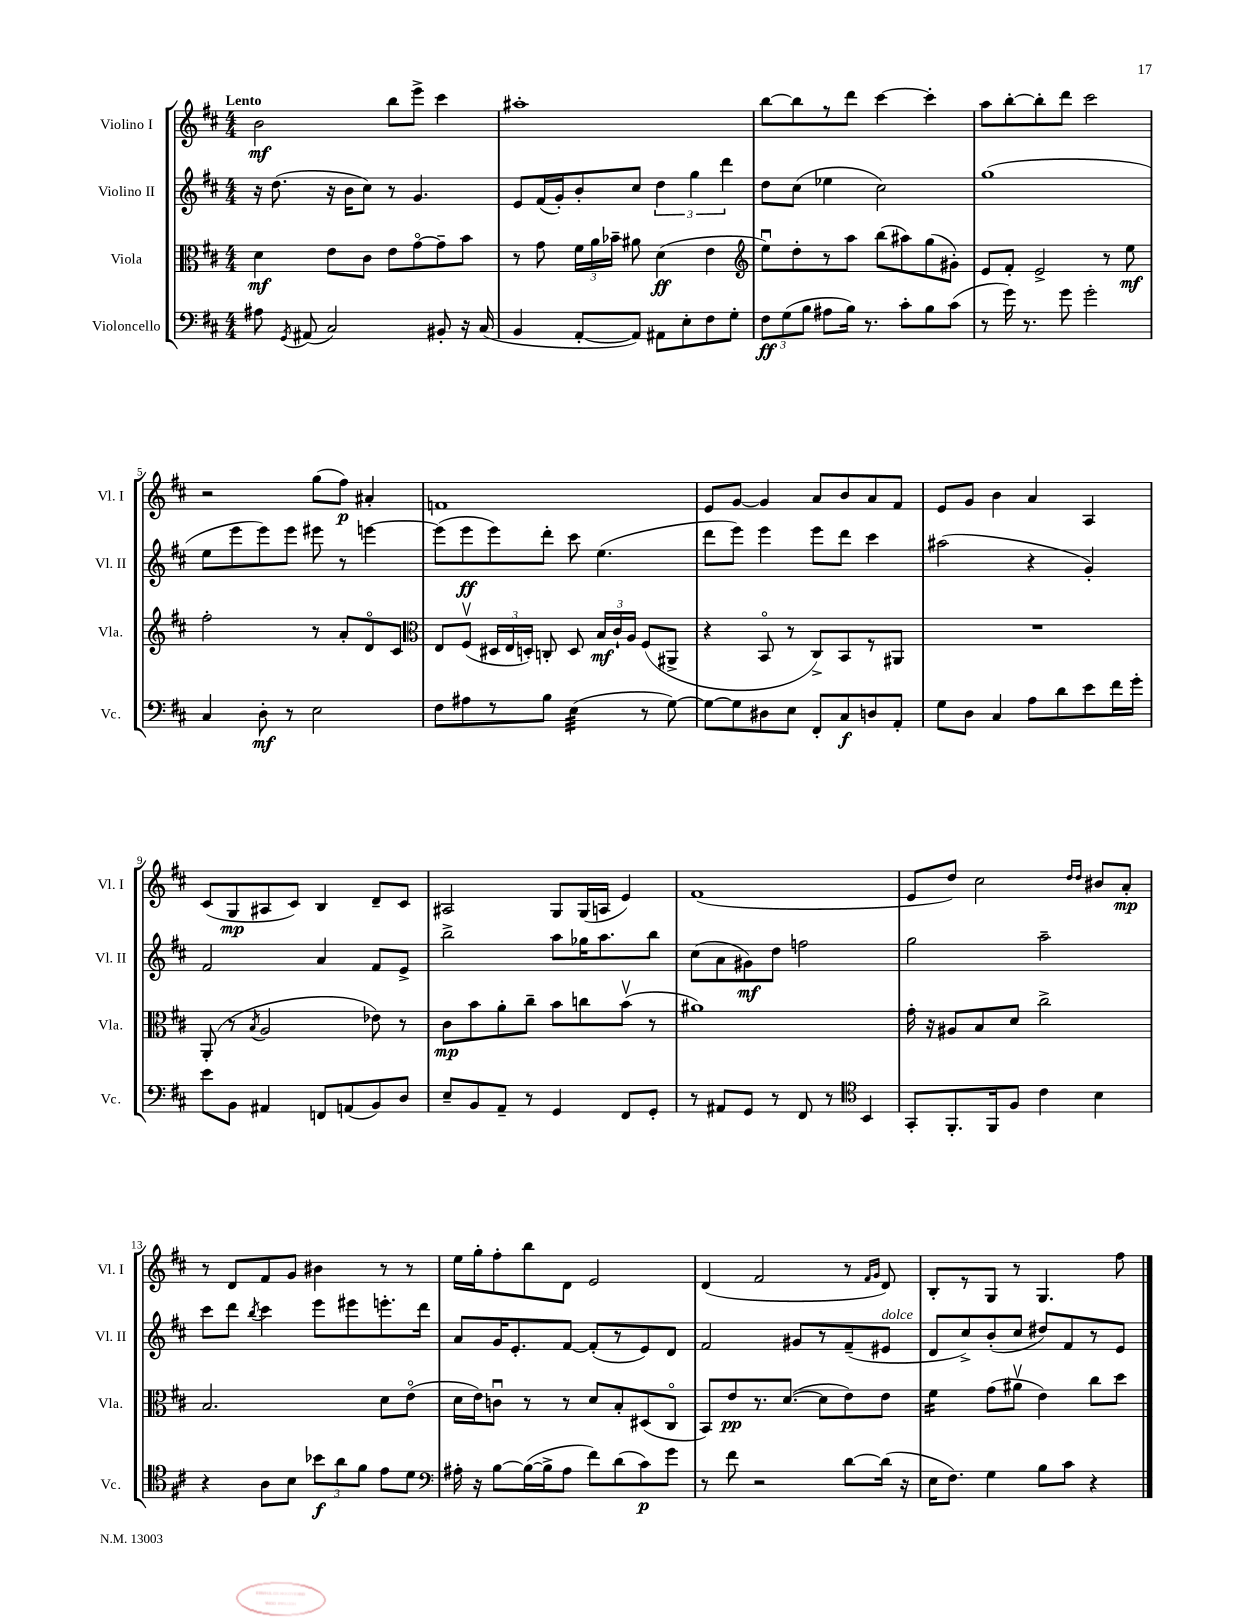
<<
\new StaffGroup <<
\new Staff = "s0" \with { instrumentName = "Violino I" shortInstrumentName = "Vl. I" } {
    \clef treble \key d \major \numericTimeSignature \time 4/4 \tempo "Lento"
    \autoBeamOff b'2\mf b''8[ e'''8]-> cis'''4 |
    ais''1-. |
    b''8[~ b''8 r8 d'''8] cis'''4~ cis'''4-. |
    a''8[ b''8~-. b''8-. d'''8] cis'''2 |
    r2 g''8[( fis''8]\p) ais'4-. |
    f'1 |
    e'8[ g'8]~ g'4 a'8[ b'8 a'8 fis'8] |
    e'8[ g'8] b'4 a'4 a4 |
    cis'8[( g8\mp ais8 cis'8]) b4 d'8[-- cis'8] |
    ais2 g8[ g16( a16] e'4) |
    fis'1( |
    e'8[ d''8]) cis''2 \grace { d''16[ d''16] } bis'8[ a'8]-.\mp |
    r8 d'8[ fis'8 g'8] bis'4 r8 r8 |
    e''16[ g''16-. fis''8-. b''8 d'8] e'2 |
    d'4( fis'2 r8 \grace { fis'16[ g'16] } d'8) |
    b8[-. r8 g8] r8 g4. fis''8 \bar "|." |
}
\new Staff = "s1" \with { instrumentName = "Violino II" shortInstrumentName = "Vl. II" } {
    \clef treble \key d \major \numericTimeSignature \time 4/4
    \autoBeamOff r16 d''8.( r16 b'16[ cis''8]) r8 g'4. |
    e'8[ fis'16( g'16-.) b'8-. cis''8] \tuplet 3/2 { d''4 g''4 d'''4 } |
    d''8[ cis''8]( ees''4 cis''2) |
    g''1( |
    e''8[ e'''8 e'''8) e'''8] eis'''8 r8 e'''4~ |
    e'''8[( e'''8\ff e'''8) d'''8]-. cis'''8 e''4.( |
    d'''8[ e'''8]) e'''4 e'''8[ d'''8] cis'''4 |
    ais''2( r4 g'4-.) |
    fis'2 a'4 fis'8[ e'8]-> |
    b''2-> a''8[ ges''16 a''8. b''8] |
    cis''8[( a'8 gis'8\mf) d''8] f''2 |
    g''2 a''2-- |
    cis'''8[ d'''8] \acciaccatura { b''8 } cis'''4 e'''8[ eis'''8 e'''8.-. d'''16] |
    a'8[ g'16 e'8.-. fis'8]~ fis'8[-.( r8 e'8) d'8] |
    fis'2 gis'8[ r8 fis'8--( eis'8]^\markup { \italic "dolce" } |
    d'8[ cis''8->) b'8-.( cis''8] dis''8[) fis'8 r8 e'8] \bar "|." |
}
\new Staff = "s2" \with { instrumentName = "Viola" shortInstrumentName = "Vla." } {
    \clef alto \key d \major \numericTimeSignature \time 4/4
    \autoBeamOff d'4\mf e'8[ cis'8] e'8[ g'8~\flageolet g'8-- b'8] |
    r8 g'8 \tuplet 3/2 { fis'16[ a'16 bes'16]-- } ais'8 d'4\ff( e'4 |
    \clef treble e''8[\downbow) d''8-. r8 a''8] b''8[( ais''8) g''8( gis'8]-.) |
    e'8[ fis'8]-. e'2-> r8 e''8\mf |
    fis''2-. r8 a'8[-. d'8\flageolet cis'8] |
    \clef alto e8[ fis8]\upbow( \tuplet 3/2 { dis16[ e16 d16]-.) } c8-. d8 \tuplet 3/2 { b16[\mf cis'16-! a16] } fis8[( ais,8]-> |
    r4 b,8\flageolet r8 cis8[->) b,8 r8 ais,8] |
    R1 |
    a,8-.( r8 \acciaccatura { b8 } a2 ees'8) r8 |
    cis'8[\mp b'8 a'8-. cis''8]-- b'8[ c''8 b'8]\upbow( r8 |
    ais'1) |
    g'16-. r16 ais8[ b8 d'8] cis''2-> |
    b2. d'8[ e'8]\flageolet( |
    d'16[ e'16) c'8]\downbow r8 r8 d'8[ b8-. dis8( cis8]\flageolet |
    b,8[) e'8\pp r8. d'8.]~( d'8[ e'8) e'8] |
    fis'4:16 g'8[( ais'8]\upbow e'4) cis''8[ d''8] \bar "|." |
}
\new Staff = "s3" \with { instrumentName = "Violoncello" shortInstrumentName = "Vc." } {
    \clef bass \key d \major \numericTimeSignature \time 4/4
    \autoBeamOff ais8 \acciaccatura { g,8 } ais,8( cis2) bis,8-. r16 cis16( |
    b,4 a,8[~-. a,8]) ais,8[ e8-. fis8 g8]-. |
    \tuplet 3/2 { fis8[\ff g8( b8] } ais8[ b16]) r8. cis'8[-. b8 cis'8]( |
    r8 g'16) r8. g'8 g'2-. |
    cis4 d8-.\mf r8 e2 |
    fis8[ ais8 r8 b8] e4:32( r8 g8~) |
    g8[~ g8 dis8 e8] fis,8[-. cis8\f d8 a,8]-. |
    g8[ d8] cis4 a8[ d'8 e'8 fis'16 g'16]-. |
    e'8[ b,8] ais,4 f,8[ a,8( b,8) d8] |
    e8[-- b,8 a,8]-- r8 g,4 fis,8[ g,8]-. |
    r8 ais,8[ g,8] r8 fis,8 r8 \clef tenor b,4 |
    g,8[-. fis,8.-. fis,16 fis8] cis'4 b4 |
    r4 a8[ b8] \tuplet 3/2 { bes'8[\f a'8 fis'8] } e'8[ d'8] |
    \clef bass ais16-. r16 b8[~ b16~( b16-> ais8] fis'8[) d'8( cis'8\p) g'8] |
    r8 fis'8 r2 d'8[~ d'16]( r16 |
    e16[ fis8.]) g4 b8[ cis'8] r4 \bar "|." |
}
>>
>>
